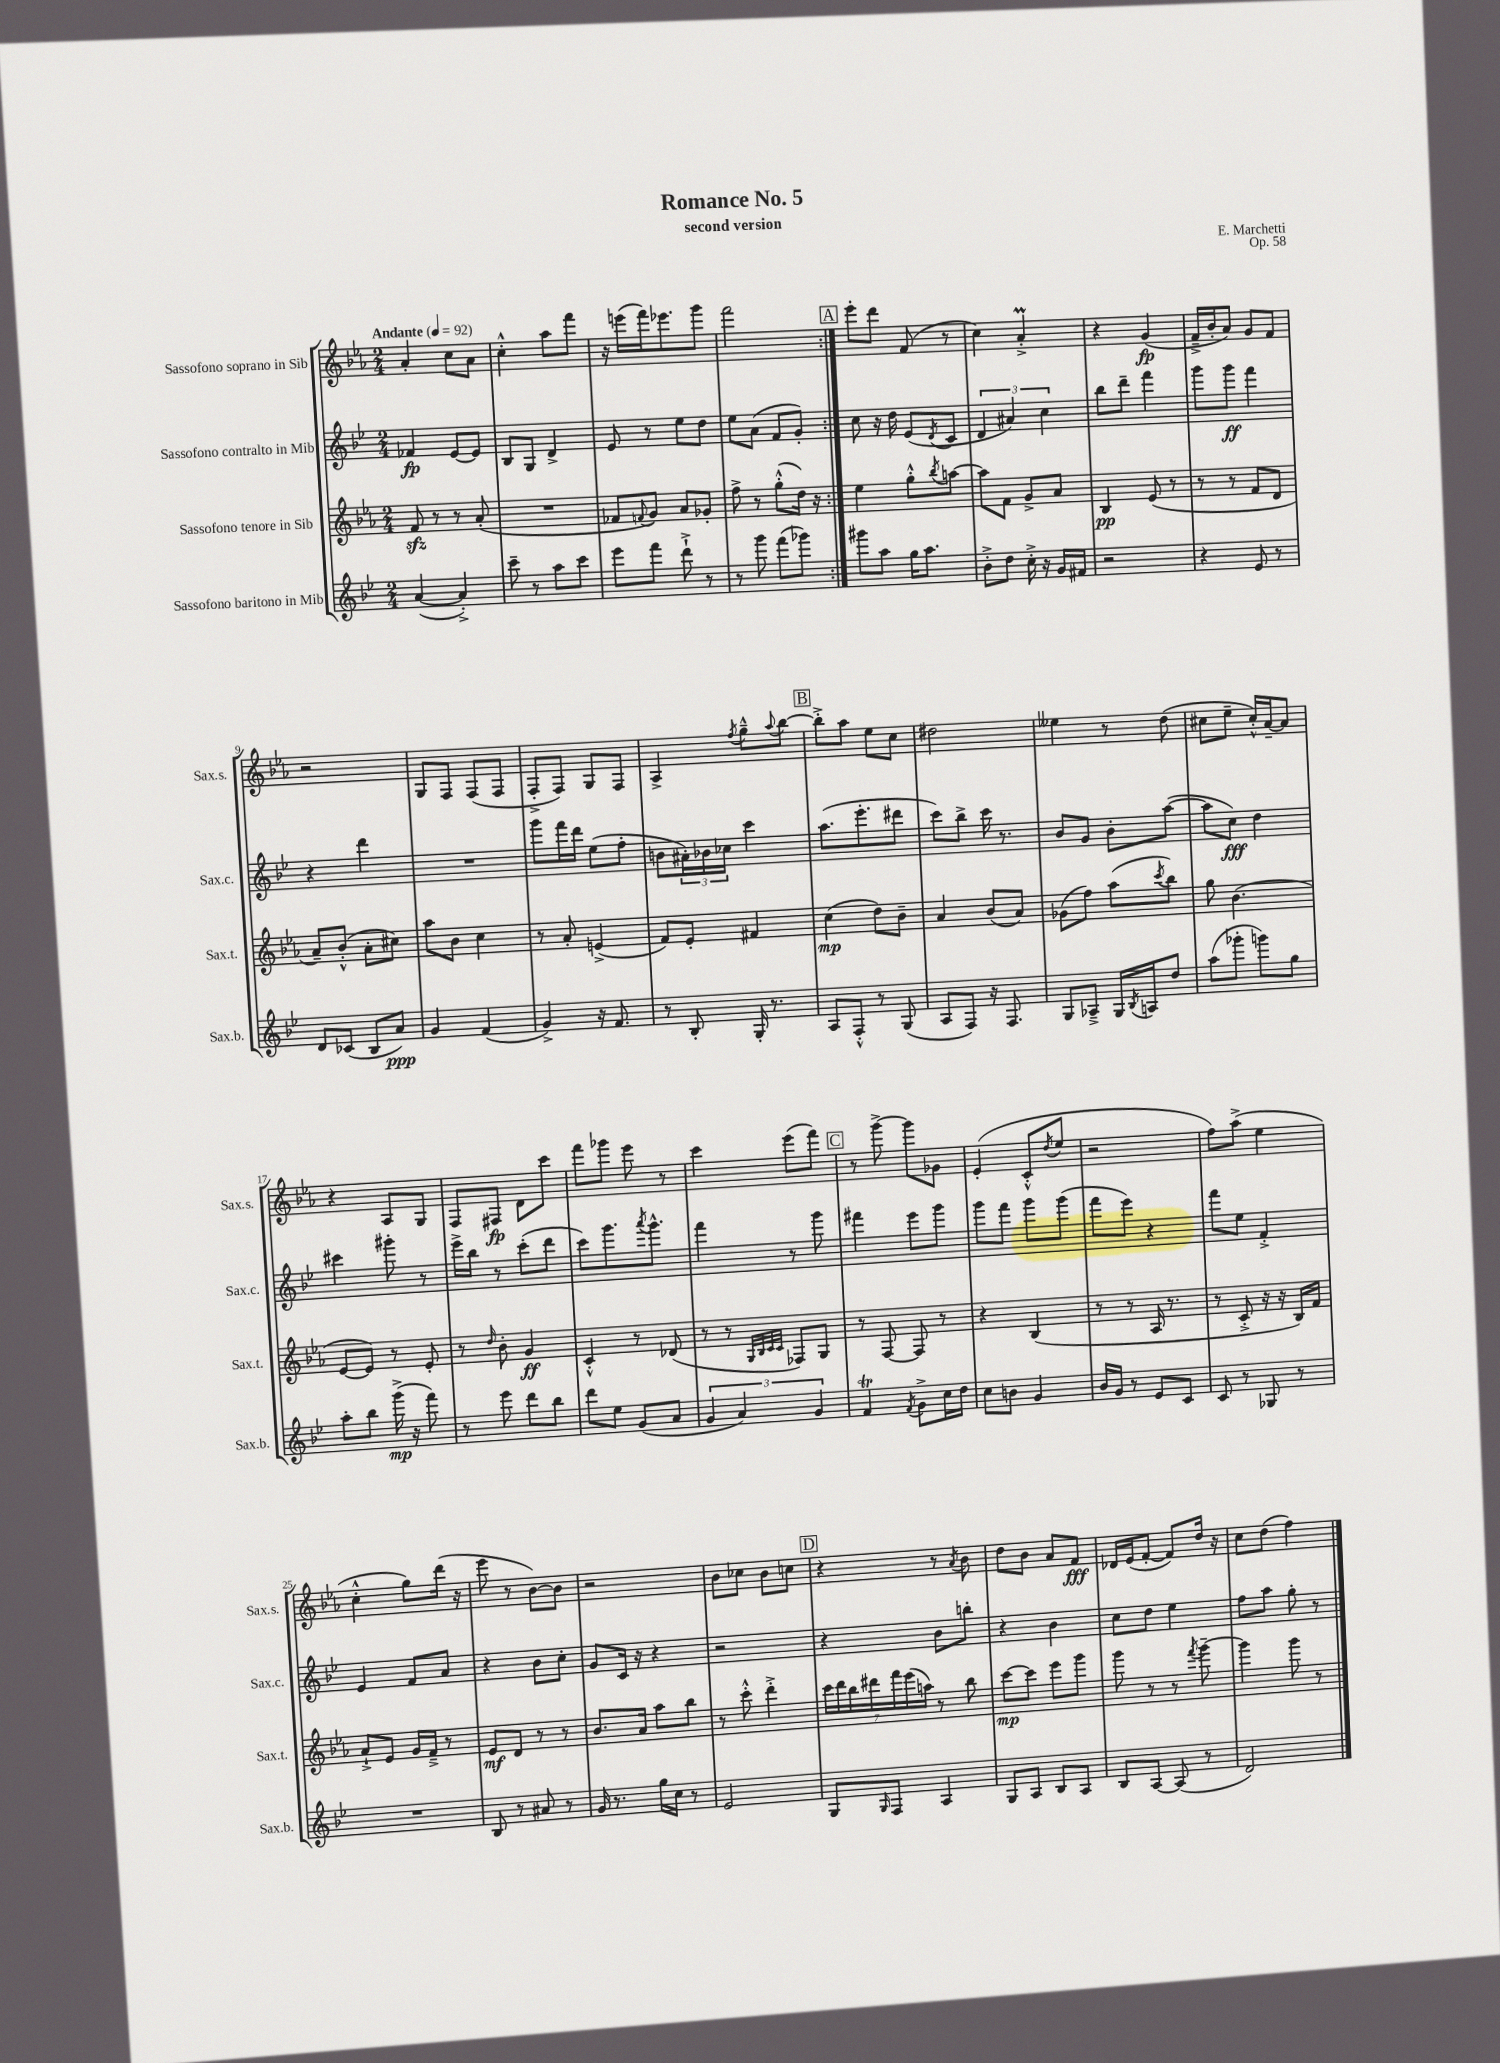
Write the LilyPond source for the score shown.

\header { title = "Romance No. 5" composer = "E. Marchetti" subtitle = "second version" opus = "Op. 58" }
<<
\new StaffGroup <<
\new Staff = "s0" \with { instrumentName = "Sassofono soprano in Sib" shortInstrumentName = "Sax.s." } {
    \clef treble \key ees \major \numericTimeSignature \time 2/4 \tempo "Andante" 4 = 92
    \repeat volta 2 { aes'4-. c''8 aes'8 |
    c''4-.-^ aes''8 f'''8 |
    r16 e'''16( f'''16) ees'''8. g'''8 |
    f'''2 | }
    \mark \markup { \box "A" } ees'''8-. d'''8 f'8( r8 |
    c''4) aes'4-.->\prall |
    r4 g'4\fp( |
    f'16---> bes'16-. aes'8) g'8 f'8 |
    r2 |
    g8 f8 f8( f8 |
    f8-.-> f8) g8 f8 |
    aes4-> \acciaccatura { f''8 } g''8---^ \appoggiatura { aes''8 } bes''8~ |
    \mark \markup { \box "B" } bes''8-.-> aes''8 ees''8 c''8 |
    dis''2 |
    eeses''4 r8 d''8( |
    cis''8 ees''8-- cis''16-.-^) aes'16~-- aes'8 |
    r4 aes8 g8 |
    f8 fis8\fp d'8 c'''8 |
    f'''8 ges'''8 ees'''8 r8 |
    c'''4 ees'''8( f'''8) |
    \mark \markup { \box "C" } r8 g'''8~-> g'''8 ges'8 |
    ees'4-.( c'8-.-^ \acciaccatura { d''8 } ees''8 |
    r2 |
    f''8) aes''8->( ees''4 |
    c''4-.-^ g''8) d'''16( r16 |
    ees'''8 r8 bes'8~) bes'8 |
    r2 |
    bes'8 ces''8 bes'8 c''8 |
    \mark \markup { \box "D" } r4 r8 \acciaccatura { aes'8 } bes'8 |
    d''8 bes'8 aes'8 f'8\fff |
    des'16 ees'16( f'8~-. f'8) d''16 r16 |
    c''8 d''8( f''4) \bar "|." |
}
\new Staff = "s1" \with { instrumentName = "Sassofono contralto in Mib" shortInstrumentName = "Sax.c." } {
    \clef treble \key bes \major \numericTimeSignature \time 2/4
    \repeat volta 2 { fes'4\fp ees'8~ ees'8 |
    bes8 g8 d'4-> |
    ees'8 r8 ees''8 d''8 |
    ees''8 a'8( f'8 g'8-.) | }
    \mark \markup { \box "A" } c''8 r16 d''16 ees'8( \acciaccatura { d'8 } c'8 |
    \tuplet 3/2 { d'4 ais'4) c''4 } |
    bes''8 d'''8-- f'''4 |
    g'''8 g'''8\ff f'''4 |
    r4 d'''4 |
    R2 |
    g'''8 f'''16 d'''16 ees''8( f''8-. |
    b'8 \tuplet 3/2 { ais'16-.) bes'16 ces''16 } c'''4 |
    \mark \markup { \box "B" } a''8.( ees'''8.-. dis'''8 |
    c'''8) bes''8-> c'''16 r8. |
    bes'8 g'8 bes'8-. a''8~( |
    a''8 c''8\fff) d''4 |
    cis'''4 gis'''8-. r8 |
    ees'''16-> bes''16 r8 c'''8-.( d'''8 |
    c'''8) g'''8. \acciaccatura { a'''8 } g'''8.-^ |
    f'''4 r8 g'''8 |
    \mark \markup { \box "C" } fis'''4 ees'''8 g'''8 |
    g'''8 f'''8 g'''8 g'''8( |
    f'''8 ees'''8) r4 |
    f'''8 ees''8 f'4-.-> |
    ees'4 f'8 a'8 |
    r4 bes'8 c''8-. |
    g'8 c'16 r16 r4 |
    r2 |
    \mark \markup { \box "D" } r4 bes'8 b''8-. |
    r4 bes'4 |
    c''8 d''8 ees''4 |
    f''8 a''8 g''8-. r8 \bar "|." |
}
\new Staff = "s2" \with { instrumentName = "Sassofono tenore in Sib" shortInstrumentName = "Sax.t." } {
    \clef treble \key ees \major \numericTimeSignature \time 2/4
    \repeat volta 2 { f'8\sfz r8 r8 aes'8-.( |
    R2 |
    fes'8 \appoggiatura { f'8 } g'8) aes'8 ges'8-. |
    f''8-> r8 g''8-.-^( d''16) r16 | }
    \mark \markup { \box "A" } ees''4 g''8-.-^ \acciaccatura { bes''8 } a''8~ |
    a''8 f'8 g'8-> aes'8 |
    bes4\pp ees'8( r8 |
    r8 r8 f'8 d'8 |
    aes'8--) bes'8-.-^( aes'8-. cis''8) |
    aes''8 bes'8 c''4 |
    r8 aes'8-. e'4->( |
    f'8) ees'8-. fis'4 |
    \mark \markup { \box "B" } c''4\mp( d''8) bes'8-- |
    aes'4 bes'8( aes'8) |
    ges'8( f''8) aes''8( \acciaccatura { c'''8 } bes''8) |
    g''8 bes'4.( |
    ees'8~ ees'8) r8 ees'8-. |
    r8 \grace { d''16 } bes'8-. g'4\ff |
    c'4-.-^ r8 des'8( |
    r8 r8 \grace { g32 bes32 c'32 c'32 } fes8) g8 |
    \mark \markup { \box "C" } r8 f8~ f8 r8 |
    r4 bes4( |
    r8 r8 aes16 r8. |
    r8 c'8-.-> r16 r16 bes16) f'16 |
    aes'8-!-> ees'8 g'16 f'16---> r8 |
    ees'8\mf d'8 r8 r8 |
    bes'8. aes'16 aes''8 bes''8 |
    r8 c'''8-.-^ d'''4-.-> |
    \mark \markup { \box "D" } \tuplet 7/4 { c'''16 d'''16 bes''16 dis'''16 f'''16 ees'''16( a''16) } r8 bes''8 |
    c'''8~\mp c'''8 ees'''8 g'''8 |
    g'''8 r8 r8 \acciaccatura { f'''8 } g'''8~-- |
    g'''4 g'''8 r8 \bar "|." |
}
\new Staff = "s3" \with { instrumentName = "Sassofono baritono in Mib" shortInstrumentName = "Sax.b." } {
    \clef treble \key bes \major \numericTimeSignature \time 2/4
    \repeat volta 2 { a'4~( a'4-.->) |
    c'''8-- r8 a''8 c'''8 |
    ees'''8 f'''8 d'''8-!-> r8 |
    r8 g'''8 f'''8( ges'''8) | }
    \mark \markup { \box "A" } gis'''8 a''8 g''16 a''8. |
    bes'8-.-> d''8 c''16-.-> r16 g'16 fis'16 |
    r2 |
    r4 ees'8 r8 |
    d'8 ces'8( bes8 a'8\ppp) |
    g'4 f'4( |
    g'4->) r16 f'8. |
    r8 bes8-. g16-. r8. |
    \mark \markup { \box "B" } a8 f8-.-^ r8 g8( |
    a8 f8) r16 f8. |
    g8 aes8---> g16 \acciaccatura { bes8 } a16 d''8 |
    a''8( ges'''8-. g'''8) g''8 |
    a''8-. bes''8 g'''16->\mp( r16 f'''8) |
    r8 ees'''8 d'''8 bes''8 |
    d'''8 ees''8 g'8( a'8 |
    \tuplet 3/2 { g'4 a'4) g'4 } |
    \mark \markup { \box "C" } f'4\trill \acciaccatura { f'8 } g'8-> c''16 d''16 |
    c''8 b'8 g'4 |
    bes'16 g'16 r8 ees'8 c'8 |
    c'8 r8 ges8 r8 |
    R2 |
    bes8 r8 ais'8 r8 |
    g'16 r8. g''16 c''16 r8 |
    ees'2 |
    \mark \markup { \box "D" } g8 \grace { g16 } f8 a4 |
    g8 a8 bes8 a8 |
    bes8 a8~ a8( r8 |
    d'2) \bar "|." |
}
>>
>>
